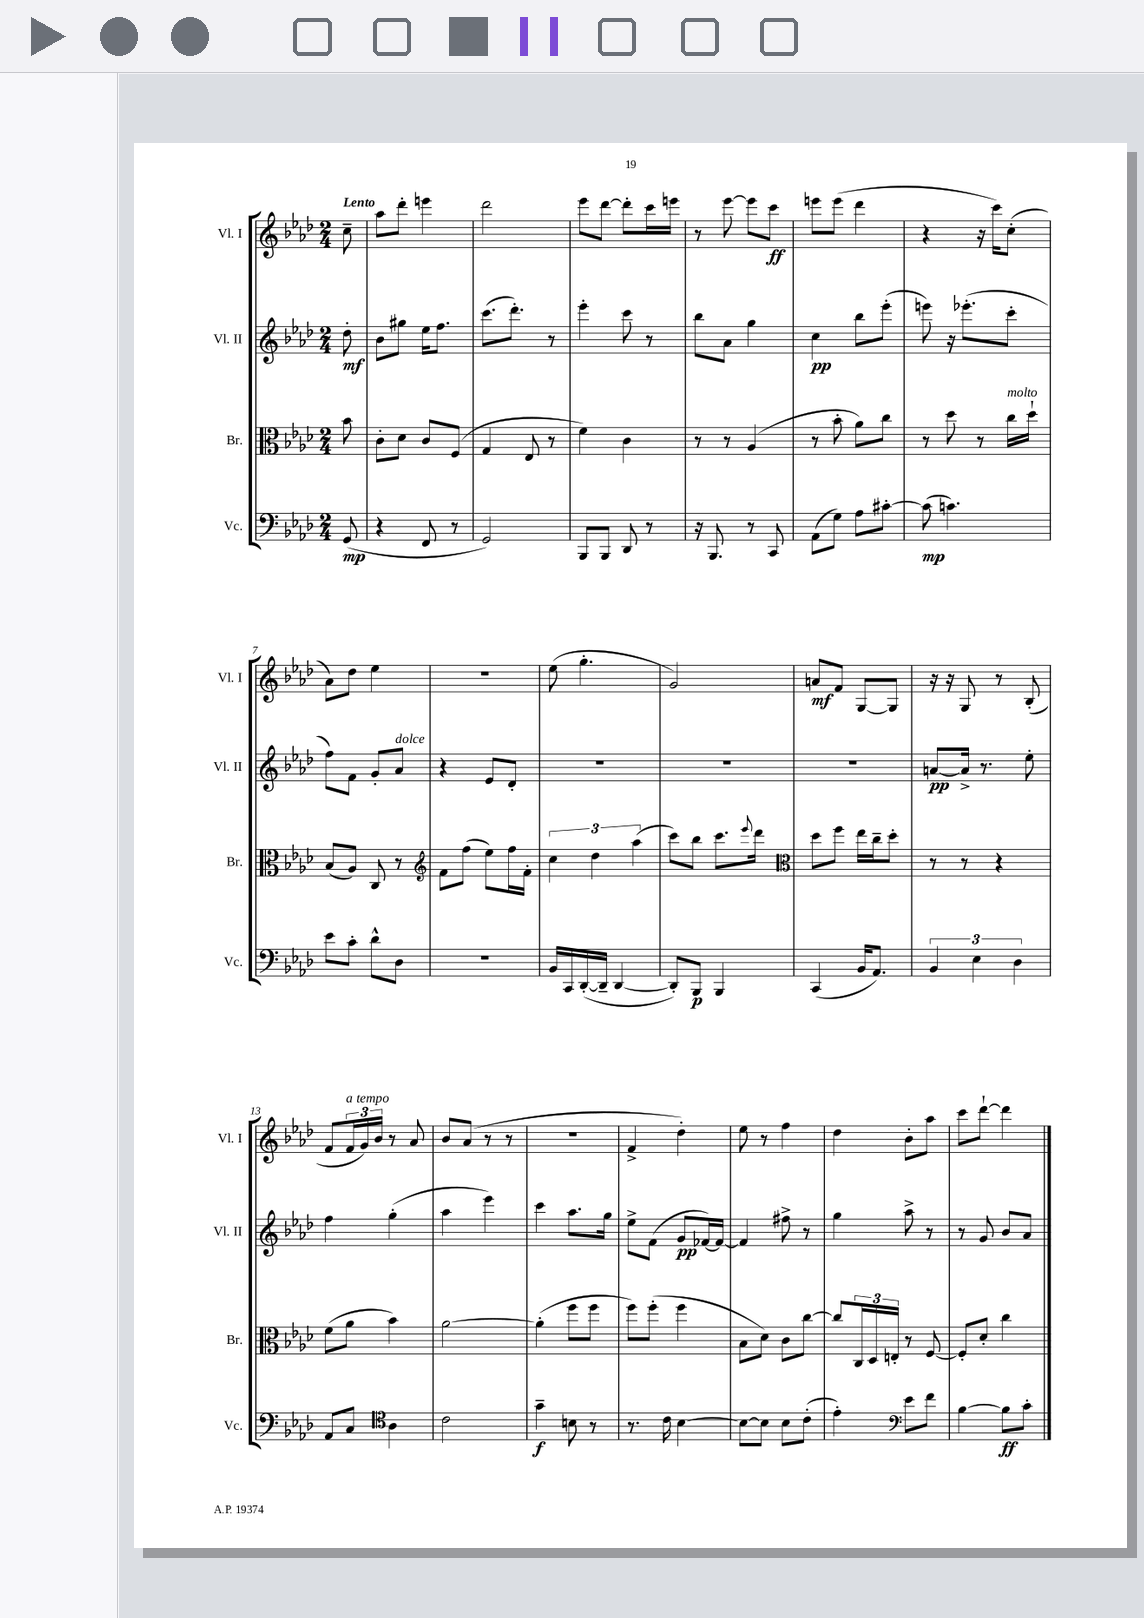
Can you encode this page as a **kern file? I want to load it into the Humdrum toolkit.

**kern	**dynam	**kern	**kern	**dynam	**kern	**dynam
*part4	*part4	*part3	*part2	*part2	*part1	*part1
*staff4	*staff4	*staff3	*staff2	*staff2	*staff1	*staff1
*I"Vc.	*	*I"Br.	*I"Vl. II	*	*I"Vl. I	*
*I'Vc.	*	*I'Br.	*I'Vl. II	*	*I'Vl. I	*
*clefF4	*	*clefC3	*clefG2	*	*clefG2	*
*k[b-e-a-d-]	*	*k[b-e-a-d-]	*k[b-e-a-d-]	*	*k[b-e-a-d-]	*
*M2/4	*	*M2/4	*M2/4	*	*M2/4	*
=	=	=	=	=	=	=
!	!	!	!	!	!LO:TX:a:B:t=Lento	!
(8GG/	mp	8b-\	8dd-'\	mf	8cc~\	.
=1	=1	=1	=1	=1	=1	=1
4r	.	8c'\L	8b-\L	.	8aa-\L	.
.	.	8d-\J	8gg#X\J	.	8ddd-'\J	.
8FF/	.	8c/L	16ee-\KL	.	4eeen\	.
.	.	.	8.ff\J	.	.	.
8r	.	(8F/J	.	.	.	.
=2	=2	=2	=2	=2	=2	=2
2GG/)	.	4G/	(8.ccc\L	.	2ddd-\	.
.	.	.	8.ddd-'\J)	.	.	.
.	.	8E-/	.	.	.	.
.	.	8r	8r	.	.	.
=3	=3	=3	=3	=3	=3	=3
8BBB-/L	.	4f\)	4eee-'\	.	8eee-\L	.
8BBB-/J	.	.	.	.	[8ddd-\J	.
8DD-/	.	4c\	8ccc\	.	8ddd-'\L]	.
8r	.	.	8r	.	16ccc\L	.
.	.	.	.	.	16eeen\JJ	.
=4	=4	=4	=4	=4	=4	=4
16r	.	8r	8bb-\L	.	8r	.
8.BBB-/	.	.	.	.	.	.
.	.	8r	8a-\J	.	[8eee-\	.
8r	.	(4A-/	4gg\	.	8eee-\L]	.
8CC/	.	.	.	.	8ccc\J	ff
=5	=5	=5	=5	=5	=5	=5
(8AA-\L	.	8r	4cc\	pp	8eeen\L	.
8G\J)	.	8b-'\	.	.	(8eee\J	.
8A-\L	.	8a-\L)	8bb-\L	.	4ddd-\	.
[8c#X'\J	.	8cc\J	(8eee-'\J	.	.	.
=6	=6	=6	=6	=6	=6	=6
(8c#\]	mp	8r	8eeen\)	.	4r	.
4.cn\)	.	8dd-\	16r	.	.	.
.	.	.	(8.eee-X'\L	.	.	.
.	.	8r	.	.	16r	.
.	.	.	.	.	16ccc\KL)	.
!	!	!LO:TX:a:i:t=molto	!	!	!	!
.	.	16cc\LL	8ccc'\J	.	(8cc'\J	.
.	.	16dd-`\JJ	.	.	.	.
!!LO:LB:g=z
=7	=7	=7	=7	=7	=7	=7
8e-\L	.	(8B-/L	8ff\L)	.	8a-\L)	.
8c'\J	.	8A-/J)	8f\J	.	8dd-\J	.
8d-^^\L	.	8C/	8g'/L	.	4ee-\	.
!	!	!	!LO:TX:a:i:t=dolce	!	!	!
8D-\J	.	8r	8a-/J	.	.	.
=8	=8	=8	=8	=8	=8	=8
*	*	*clefG2	*	*	*	*
2r	.	8f\L	4r	.	2r	.
.	.	(8ff\J	.	.	.	.
.	.	8ee-\L)	8e-/L	.	.	.
.	.	16ff\L	8d-'/J	.	.	.
.	.	16f'\JJ	.	.	.	.
=9	=9	=9	=9	=9	=9	=9
16BB-/LL	.	6cc\	2r	.	(8ee-\	.
16CC/	.	.	.	.	.	.
([16DD-'/	.	.	.	.	4.gg'\	.
.	.	6dd-\	.	.	.	.
16DD-~/JJ]	.	.	.	.	.	.
[4DD-/	.	.	.	.	.	.
.	.	(6aa-\	.	.	.	.
=10	=10	=10	=10	=10	=10	=10
8DD-'/L])	.	8ccc\L)	2r	.	2g/)	.
8BBB-/J	p	8bb-\J	.	.	.	.
4BBB-/	.	8.ccc\L	.	.	.	.
.	.	8qqeee-/	.	.	.	.
.	.	16ddd-\Jk	.	.	.	.
=11	=11	=11	=11	=11	=11	=11
*	*	*clefC3	*	*	*	*
(4CC/	.	8dd-\L	2r	.	8an/L	mf
.	.	8ff\J	.	.	8f/J	.
16BB-/KL	.	16ee-\LL	.	.	[8G/L	.
8.AA-/J)	.	16cc~\J	.	.	.	.
.	.	8dd-'\J	.	.	8G/J]	.
=12	=12	=12	=12	=12	=12	=12
6BB-/	.	8r	[8an/L	pp	16r	.
.	.	.	.	.	16r	.
.	.	8r	16a^/Jk]	.	8G/	.
6E-\	.	.	.	.	.	.
.	.	.	8.r	.	.	.
.	.	4r	.	.	8r	.
6D-\	.	.	.	.	.	.
.	.	.	8ee-'\	.	(8B-'/	.
!!LO:LB:g=z
=13	=13	=13	=13	=13	=13	=13
8AA-/L	.	(8f\L	4ff\	.	8f/L	.
!	!	!	!	!	!LO:TX:a:i:t=a tempo	!
8C/J	.	8a-\J	.	.	24f/L	.
.	.	.	.	.	24g/)	.
.	.	.	.	.	24b-/JJ	.
*clefC4	*	*	*	*	*	*
4A-\	.	4b-\)	(4gg'\	.	8r	.
.	.	.	.	.	8a-/	.
=14	=14	=14	=14	=14	=14	=14
2c\	.	[2a-\	4aa-\	.	8b-/L	.
.	.	.	.	.	(8a-/J	.
.	.	.	4eee-\)	.	8r	.
.	.	.	.	.	8r	.
=15	=15	=15	=15	=15	=15	=15
4g~\	f	(4a-'\]	4ccc\	.	2r	.
8Bn\	.	8ff\L	8.aa-\L	.	.	.
8r	.	8ff\J	.	.	.	.
.	.	.	16gg\Jk	.	.	.
=16	=16	=16	=16	=16	=16	=16
8.r	.	8ff\L)	8ee-^\L	.	4f^/	.
.	.	(8ff'\J	(8f\J	.	.	.
16c\	.	.	.	.	.	.
[4B-\	.	4ff\	8g/L	pp	4dd-'\)	.
.	.	.	[16f-X/L)	.	.	.
.	.	.	16f-/JJ_	.	.	.
=17	=17	=17	=17	=17	=17	=17
8B-\L_	.	8B-\L	4f-/]	.	8ee-\	.
8B-\J]	.	8d-\J)	.	.	8r	.
8B-\L	.	8c\L	8ff#X^\	.	4ff\	.
(8c'\J	.	[8cc\J	8r	.	.	.
=18	=18	=18	=18	=18	=18	=18
4e-'\)	.	8cc/L]	4gg\	.	4dd-\	.
.	.	24C/L	.	.	.	.
.	.	24D-/	.	.	.	.
.	.	24En'/JJ	.	.	.	.
*clefF4	*	*	*	*	*	*
8e-\L	.	8r	8aa-^\	.	8b-'\L	.
8f\J	.	[8F/	8r	.	8aa-\J	.
=19	=19	=19	=19	=19	=19	=19
[4B-\	.	8F'/L]	8r	.	8ccc\L	.
.	.	8d-'/J	8g/	.	[8ddd-`\J	.
8B-\L]	ff	4cc\	8b-/L	.	4ddd-\]	.
8c'\J	.	.	8a-/J	.	.	.
==	==	==	==	==	==	==
*-	*-	*-	*-	*-	*-	*-
